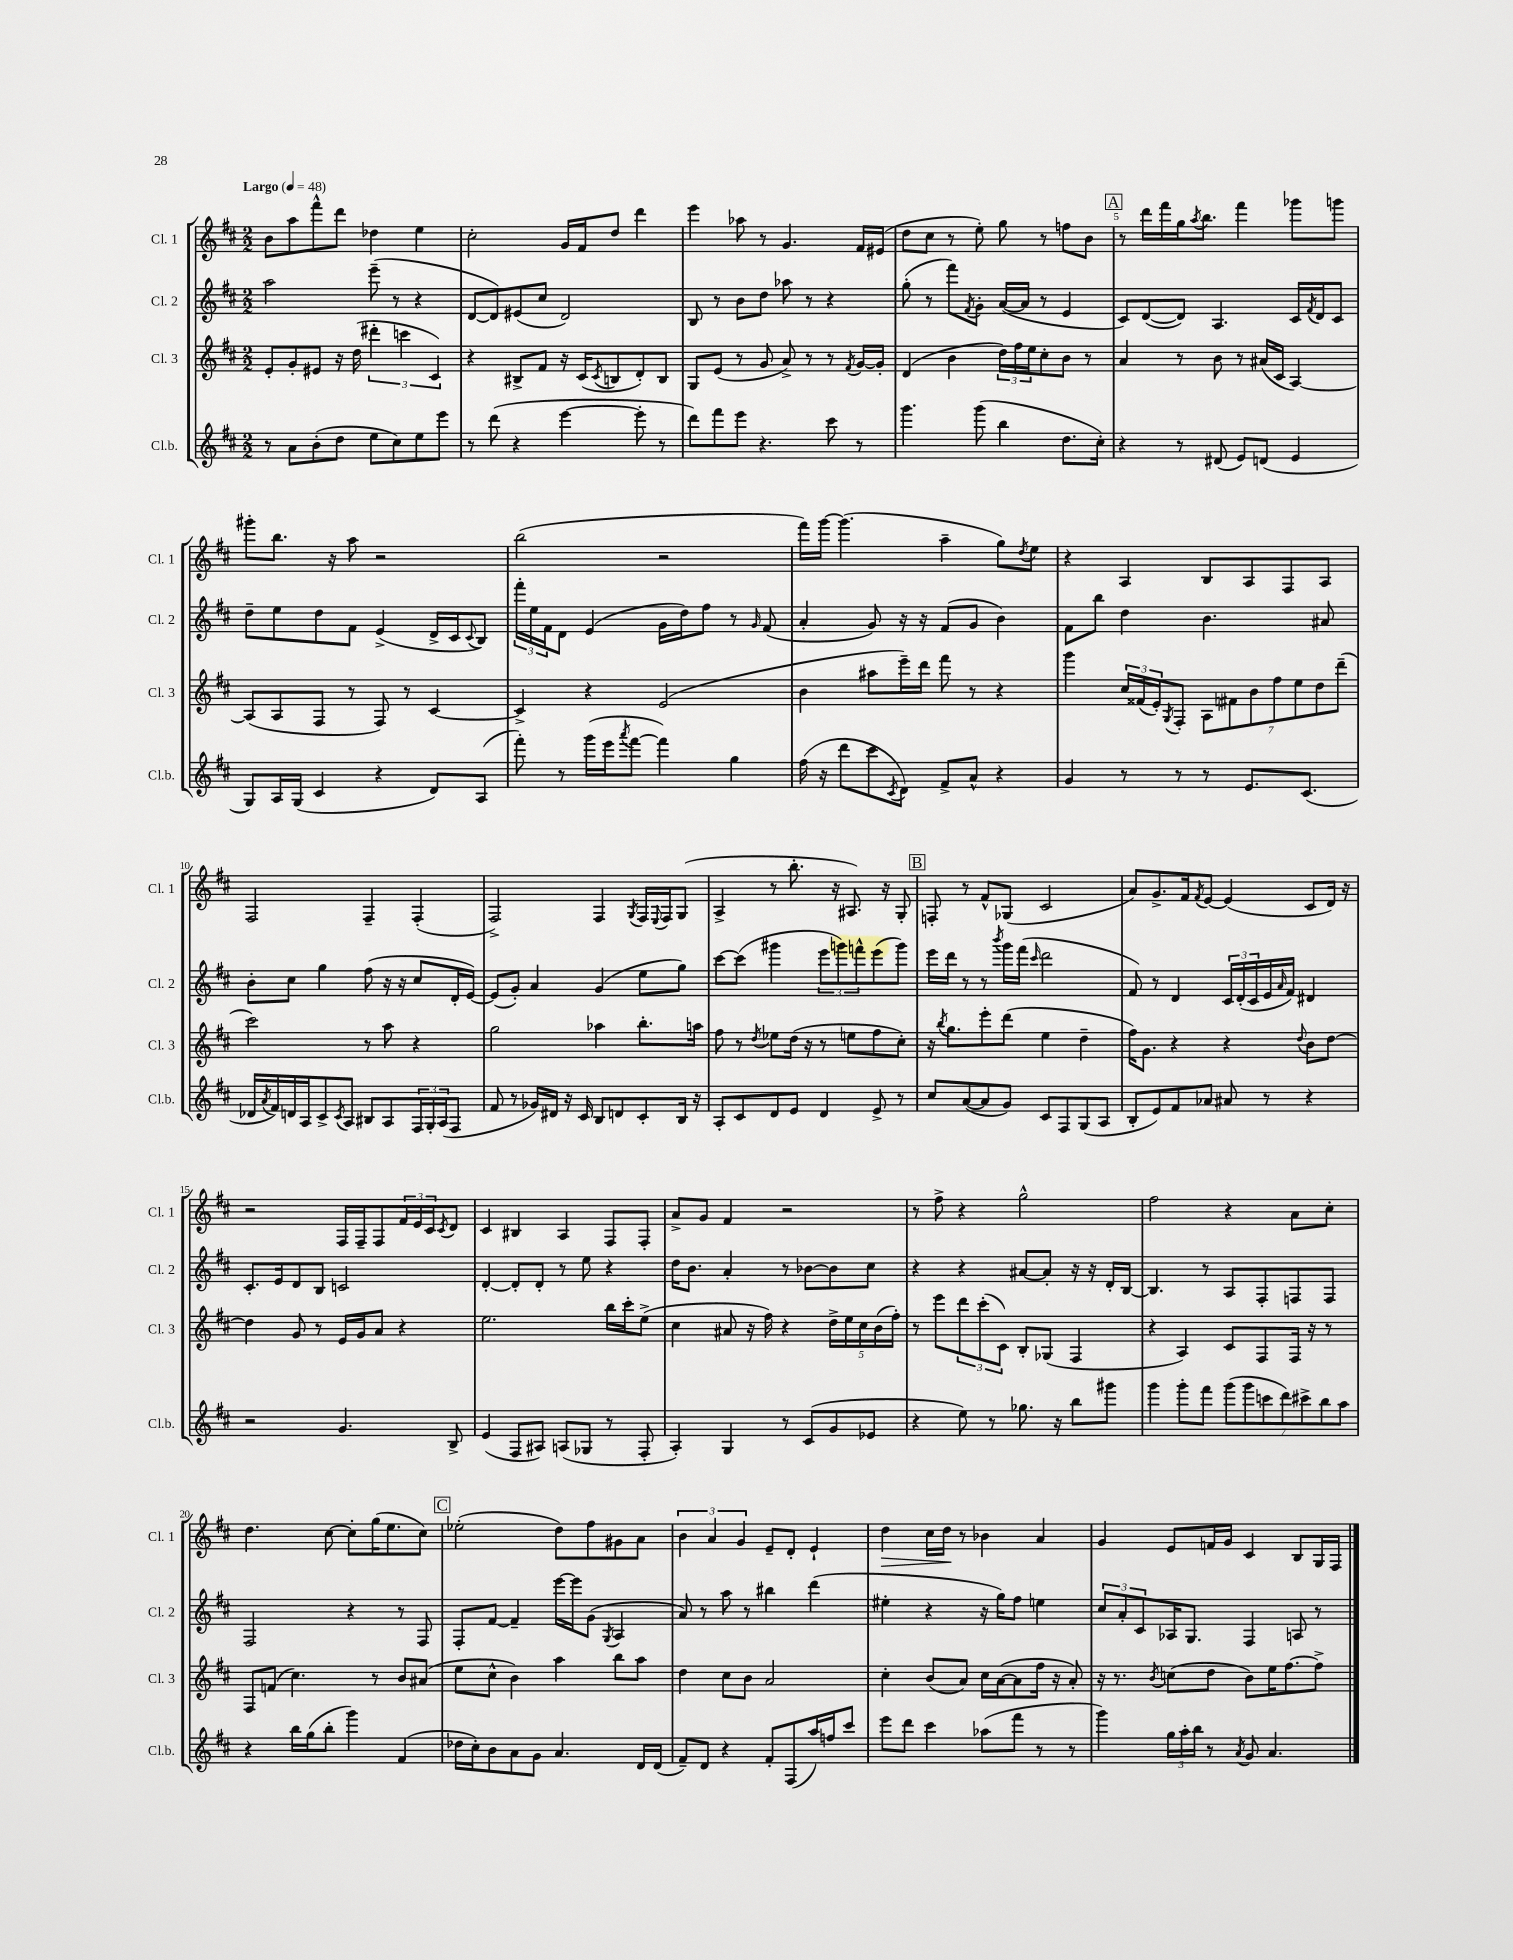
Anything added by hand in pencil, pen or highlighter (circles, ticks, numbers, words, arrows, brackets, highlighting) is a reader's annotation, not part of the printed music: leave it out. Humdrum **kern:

**kern	**kern	**kern	**kern
*staff4	*staff3	*staff2	*staff1
*clefG2	*clefG2	*clefG2	*clefG2
*k[f#c#]	*k[f#c#]	*k[f#c#]	*k[f#c#]
*M2/2	*M2/2	*M2/2	*M2/2
*MM48	*MM48	*MM48	*MM48
8r	8e'	2aa	8b
8a	8g'	.	8aa
(8b'	8e#	.	8fff#^^
8dd	16r	.	8ddd
.	(16dd	.	.
8ee	6ddd#'	(8eee~	4dd-
8cc#)	.	8r	.
.	6ccc	.	.
8ee	.	4r	4ee
.	6c#)	.	.
8eee	.	.	.
=	=	=	=
8r	4r	[8d	2cc#'
(8ddd	.	8d])	.
4r	8B#^	(8e#	.
.	8f#	8cc#	.
[4eee	16r	2d)	16g
.	(16c#	.	16f#
.	8qc#	.	.
.	8B	.	8dd
8eee']	8d')	.	4ddd
8r	8B	.	.
=	=	=	=
8ddd)	8G	8B	4eee
8fff#	(8e	8r	.
8eee	8r	8b	8aa-
4.r	8g	8dd	8r
.	8a^)	8aa-	4.g
.	8r	8r	.
8ccc#	8r	4r	.
.	8qf#	.	.
8r	[16g	.	16f#
.	16g']	.	(16e#
=	=	=	=
4.ggg	(4d	(8gg'	8dd
.	.	8r	8cc#
.	4b	8fff#)	8r
.	.	8qf#	.
(8ggg	.	8g'	8ee')
4bb	24dd)	([16a	8gg
.	24ff#	.	.
.	.	16a]	.
.	24ee	.	.
.	8cc#'	8r	8r
8.dd	8b	4e	8ff
.	8r	.	8b
16cc#')	.	.	.
=	=	=	=
4r	4a	8c#)	8r
.	.	([8d	16ddd
.	.	.	16fff#
8r	8r	8d])	16gg
.	.	.	8qaa
.	.	.	8.bb
(8d#	8b	4.A	.
8e)	8r	.	4fff#
(8d	(16a#	.	.
.	16c#	.	.
4e	[4A)	16c#	8ggg-
.	.	8qf#	.
.	.	16d	.
.	.	8c#	8ggg
=	=	=	=
8G)	(8A]	8dd~	8ggg#'
16A	8A	8ee	8.bb
(16G	.	.	.
4c#	8F#	8dd	.
.	.	.	16r
.	8r	8f#	8aa
4r	8F#)	(4e^	2r
.	8r	.	.
8d)	[4c#	16d^	.
.	.	16c#	.
.	.	8qqc#	.
(8A	.	8B)	.
=	=	=	=
8fff#')	4c#^]	24fff#'	(2bb
.	.	24ee	.
.	.	24f#	.
8r	.	8d	.
(16ggg	4r	(4e	.
16eee	.	.	.
8qaaa	.	.	.
[8fff#	.	.	.
4fff#])	(2e	16g	2r
.	.	16dd)	.
.	.	8ff#	.
4gg	.	8r	.
.	.	16qqg	.
.	.	(8f#	.
=	=	=	=
(16ff#	4b	4a'	16fff#)
16r	.	.	[16ggg
8ddd	.	.	(4.ggg]
8ccc#	8aa#	8g)	.
8qc#	.	.	.
8d)	16eee~)	16r	.
.	16ddd	16r	.
8f#^	8fff#	(8f#	4aa~
8a^^	8r	8g	.
4r	4r	4b)	8gg)
.	.	.	8qdd
.	.	.	8ee
=	=	=	=
4g	4ggg	8f#	4r
.	.	8bb	.
8r	24cc#	4dd	4A
.	(24f##	.	.
.	24e')	.	.
.	8qG	.	.
8r	8F#'	.	.
8r	14A	4.b	8B
.	14f#	.	.
8.e	.	.	8A
.	14b	.	.
.	14ff#	.	.
.	.	.	8F#
.	14ee	.	.
(8.c#	.	.	.
.	14dd	.	.
.	.	8a#	8A
.	(14ddd~	.	.
=	=	=	=
16d-	2ccc#)	8b'	2F#
8qa	.	.	.
16f#)	.	.	.
16d	.	8cc#	.
16A	.	.	.
8c#^	.	4gg	.
8qc#	.	.	.
8A	.	.	.
8B#	8r	(8ff#	4F#~
8A	8aa	16r	.
.	.	16r	.
24F#	4r	8cc#	(4F#'
24G'	.	.	.
(24A	.	.	.
8F#	.	16d'	.
.	.	[16e)	.
=	=	=	=
8f#	2gg	(8e]	2F#^)
8r	.	8g')	.
16g-)	.	4a	.
16d#	.	.	.
16r	.	.	.
16c#	.	.	.
8B	4aa-	(4g	4F#
8d	.	.	.
.	.	.	8qG
8c#'	8.bb'	8ee	16F#
.	.	.	8qqE
.	.	.	16F#
16B	.	8gg)	(8G
16r	16aa	.	.
=	=	=	=
8A'	8ff#	[8ccc#	4A^
8c#	8r	(8ccc#]	.
.	8qdd	.	.
8d	8ee-	4ggg#	8r
8e	(16dd	.	8.bb'
.	16r	.	.
4d	8r	12eee	.
.	.	.	16r
.	.	12ggg)	.
.	8ee	.	8.A#)
.	.	12fff^^	.
8e^	8ff#	(8eee	.
.	.	.	16r
8r	8cc#')	8ggg)	8G'
=	=	=	=
8cc#	16r	16eee	8F'
.	8qbb	.	.
.	8.gg	16ddd	.
([8a	.	8r	8r
8a]	8eee'	8r	8f#^^
.	.	8qbbb	.
8g)	(8ddd	16ggg	(8G-
.	.	(16fff#	.
.	.	16qqccc#	.
8c#	4ee	2ddd	2c#
8F#	.	.	.
(8G	4dd~	.	.
8A	.	.	.
=	=	=	=
8B'	16ff#)	8f#)	8a)
.	8.g	.	.
8e)	.	8r	8.g^
8f#	4r	4d	.
.	.	.	16f#
.	.	.	8qf#
8a-	.	.	[8e
8a#	4r	24c#	(4e]
.	.	(24d'	.
.	.	24c#	.
8r	.	16e	.
.	.	16qqa	.
.	.	16f#)	.
.	8qqdd	.	.
4r	8b	4d#	8c#
.	[8dd	.	16d)
.	.	.	16r
=	=	=	=
2r	4dd]	8.c#'	2r
.	.	16e	.
.	8g	8d	.
.	8r	8B	.
4.g	16e	2c	16F#
.	16g	.	16F#~
.	8a	.	8F#
.	4r	.	24f#
.	.	.	24e
.	.	.	24c#
.	.	.	8qc#
8B^	.	.	8d
=	=	=	=
(4e	2.ee	[4d'	4c#
8F#	.	8d']	4B#
8A#)	.	8d'	.
(8A	.	8r	4A
8G-	.	8ee	.
8r	16bb	4r	8F#
.	16ccc#'	.	.
8F#'	(8ee^	.	8F#'
=	=	=	=
4A')	4cc#	16dd	8a^
.	.	8.b	.
.	.	.	8g
4G	8a#	4a'	4f#
.	16r	.	.
.	16ff#)	.	.
8r	4r	8r	2r
(8c#	.	[8b-	.
8g	20dd^	8b-]	.
.	20ee	.	.
.	20cc#	.	.
8e-	.	8cc#	.
.	(20b	.	.
.	20ff#')	.	.
=	=	=	=
4r	8r	4r	8r
.	8eee	.	8ff#^
8ee)	12ddd	4r	4r
.	(12ccc#'	.	.
8r	.	.	.
.	12c#)	.	.
8.gg-	8B'	[8a#	2gg^^
.	(8G-	8a#']	.
16r	.	.	.
8bb	4F#	16r	.
.	.	16r	.
8ggg#	.	16d'	.
.	.	[16B	.
=	=	=	=
4ggg	4r	4.B]	2ff#
8ggg'	4A)	.	.
8fff#	.	8r	.
(14ggg	8c#	8A	4r
14ggg	.	.	.
.	8F#	8F#'	.
14ccc	.	.	.
14ddd)	.	.	.
.	16F#	8F	8a
14ccc#^	.	.	.
.	16r	.	.
14bb	.	.	.
.	8r	8F	8cc#'
14aa	.	.	.
=	=	=	=
4r	8F#	2F#	4.dd
.	(8f	.	.
16bb	4.cc#)	.	.
(16gg	.	.	.
8bb'	.	.	[8cc#
4ggg)	.	4r	8cc#']
.	8r	.	(16gg
.	.	.	8.ee
(4f#	8b	8r	.
.	(8a#	8F#	8cc#)
=	=	=	=
16dd-	8ee	8F#'	(2ee-'
16cc#')	.	.	.
8b	8cc#^^	[8f#	.
8a	4b)	4f#~]	.
8g	.	.	.
4.a	4aa	[16eee	8dd)
.	.	16eee]	.
.	.	(8g	8ff#
.	.	8qG	.
.	8bb	4A	8g#
16d	8aa	.	8a
(16d	.	.	.
=	=	=	=
8f#~)	4dd	8a)	6b
8d	.	8r	.
.	.	.	6a
4r	8cc#	8aa	.
.	.	.	6g
.	8b	8r	.
8f#'	2a	4bb#	8e~
(8F#	.	.	8d'
16aa)	.	(4ddd	4e`
16ff	.	.	.
8ccc#	.	.	.
=	=	=	=
8eee	4cc#'	4ee#'	4dd
8ddd	.	.	.
4ccc#	(8b	4r	16cc#
.	.	.	16dd
.	8a)	.	8r
(8aa-	16cc#	16r	4b-
.	([16a	16gg)	.
8fff#	8a]	8ff#	.
8r	16ff#	4ee	4a
.	16r	.	.
8r	8a')	.	.
=	=	=	=
4ggg)	16r	12cc#	4g
.	8.r	.	.
.	.	12a'	.
.	.	12c#	.
.	8qb	.	.
24gg	(8cc	16A-	8e
24aa'	.	.	.
.	.	8.G	.
24bb	.	.	.
8r	8dd	.	16f
.	.	.	16g
8qa	.	.	.
8g	8b)	4F#	4c#
4.a	16ee	.	.
.	[8.ff#	.	.
.	.	8A	8B
.	8ff#^]	8r	16G
.	.	.	16F#
==	==	==	==
*-	*-	*-	*-
